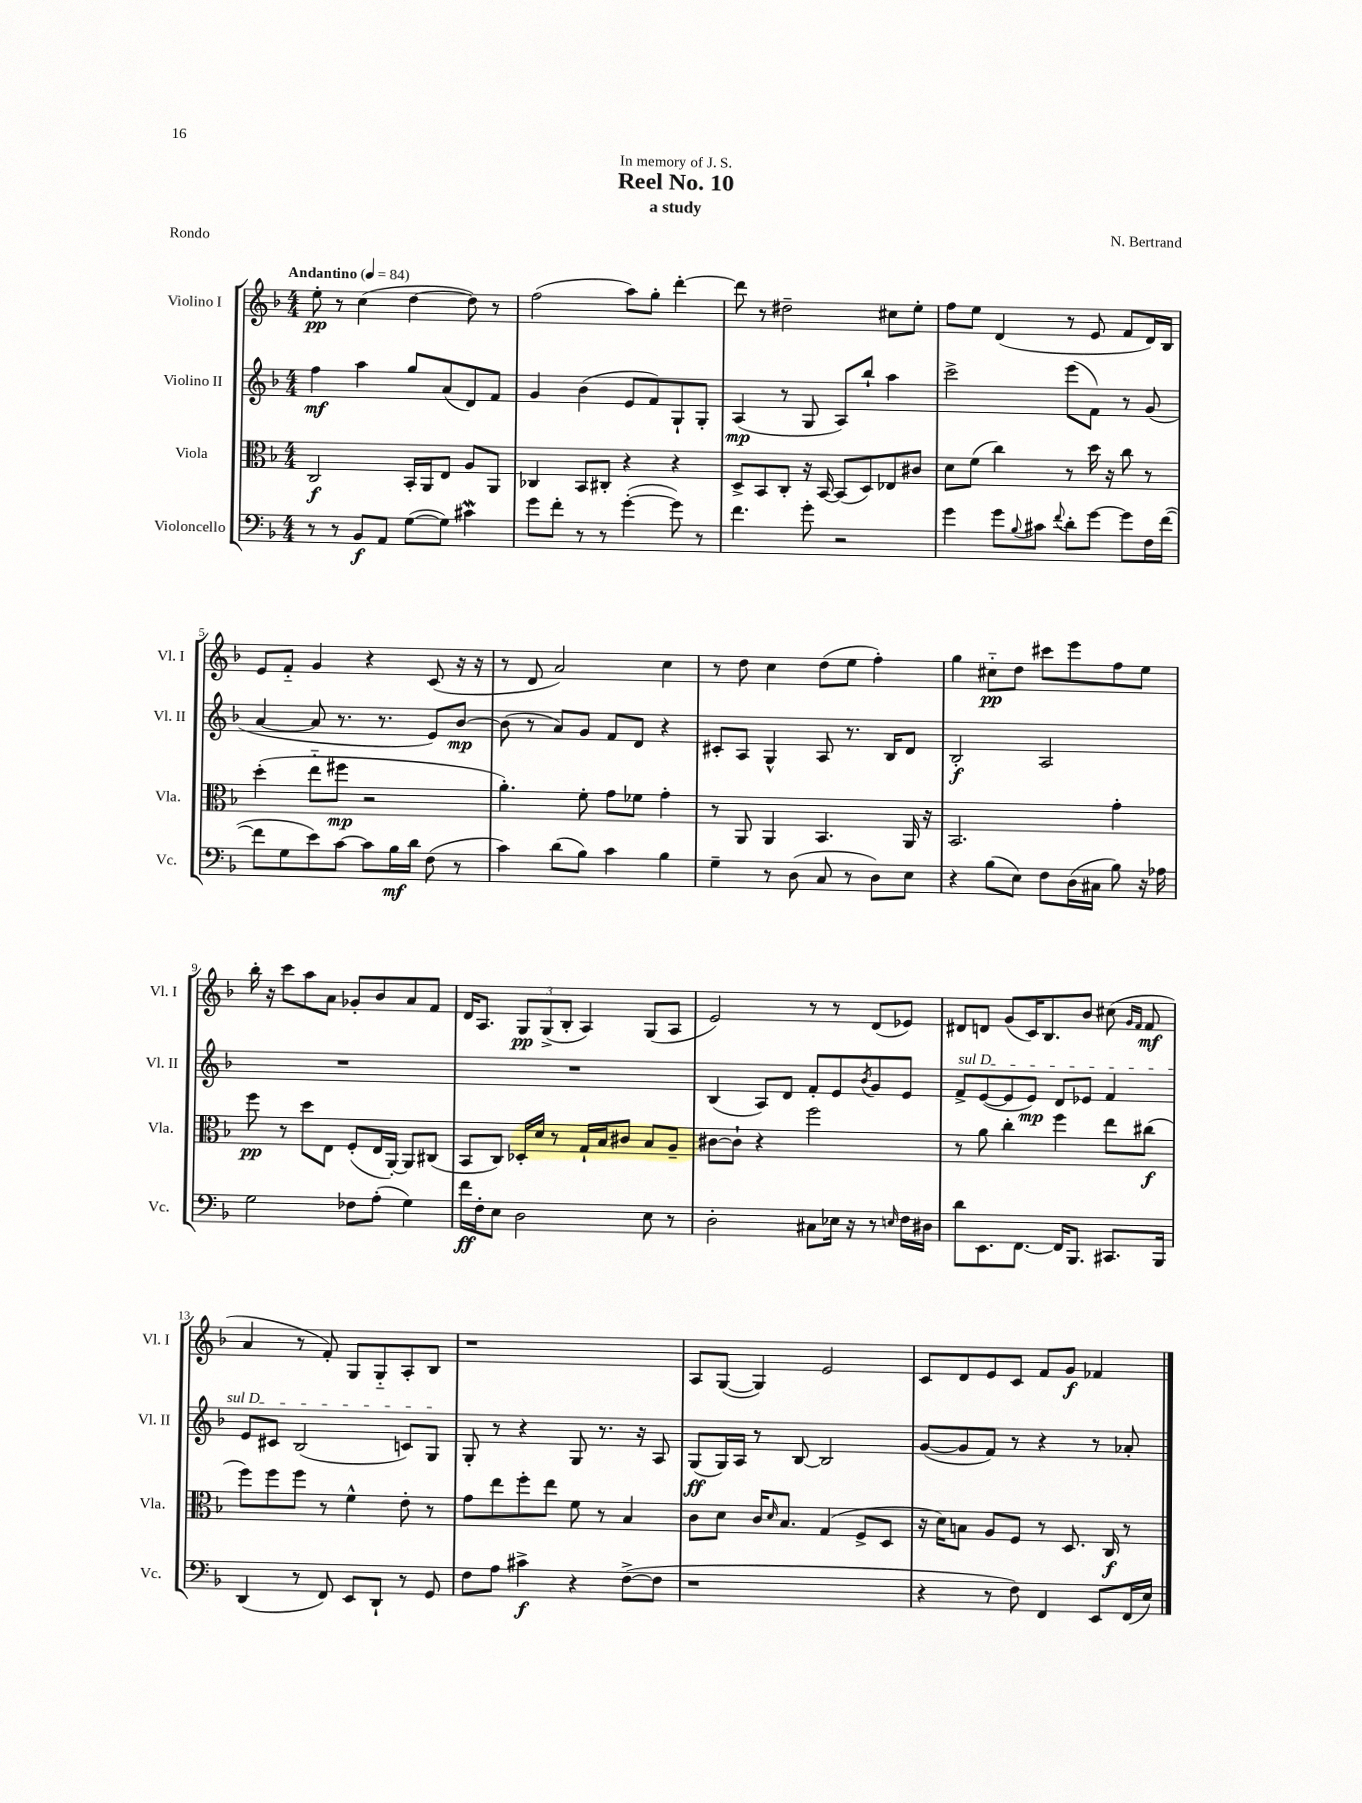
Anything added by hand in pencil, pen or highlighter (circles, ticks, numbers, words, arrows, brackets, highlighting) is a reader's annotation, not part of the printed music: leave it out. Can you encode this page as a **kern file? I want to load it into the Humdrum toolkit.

**kern	**kern	**kern	**kern
*staff4	*staff3	*staff2	*staff1
*clefF4	*clefC3	*clefG2	*clefG2
*k[b-]	*k[b-]	*k[b-]	*k[b-]
*M4/4	*M4/4	*M4/4	*M4/4
*MM84	*MM84	*MM84	*MM84
8r	2C/	4ff\	8ee'\
8r	.	.	8r
8BB-/L	.	4aa\	(4cc\
8AA/J	.	.	.
([8G\L	16BB-'/LL	8gg/L	[4dd\
.	16AA/J	.	.
8G\]J)	8E/J	(8a/	.
4c#\	8A/L	8d/)	8dd\])
.	8AA/J	8f/J	8r
=	=	=	=
8g\L	4C-/	4g/	(2ff\
8f'\J	.	.	.
8r	8BB-/L	(4b-\	.
8r	8C#'/J	.	.
([4g'\	4r	8e/L	8aa\L)
.	.	8f/)	8gg'\J
8g\])	4r	8G`/	[4ddd'\
8r	.	8G'/J	.
=	=	=	=
4.f\	8D^/L	(4A/	8ddd\]
.	8BB-/	.	8r
.	8C'/J	8r	2dd#~\
8g'\	16r	8G/	.
.	[16BB-/	.	.
2r	(8BB-/]L	8A/L)	.
.	8D/)	8bb-`/J	.
.	8E-/	4aa\	8cc#\L
.	8c#/J	.	8ee'\J
=	=	=	=
4g\	8d\L	2ccc^\	8ff\L
.	(8f\J	.	8ee\J
8g\L	4cc\)	.	(4d/
8qqB-/	.	.	.
8c#\J	.	.	.
8qqf/	.	.	.
8d'\L	8r	(8eee\L	8r
[8g\J	16dd\	8f\J)	8e/
.	16r	.	.
8g\]L	8cc\	8r	8f/L
16F\L	8r	(8g/	16d/L)
([16f\JJ	.	.	16B-/JJ
=	=	=	=
8f\]L	(4dd'\	[4a/	8e/L
8G\	.	.	8f'~/J
8e\)	8ee'~\L	8a/]	4g/
[8c\J	8ff#\J	8.r	.
8c\]L	2r	.	4r
.	.	8.r	.
16B-\L	.	.	.
16d\JJ	.	.	.
(8F\	.	8e/L)	(8c/
8r	.	[8b-/J	16r
.	.	.	16r
=	=	=	=
4c\)	4.a'\)	(8b-\]	8r
.	.	8r	8d/
(8d\L	.	8a/L)	2a/)
8B-\J)	8f'\	8g/J	.
4c\	8g\L	8f/L	.
.	8f-\J	8d/J	.
4B-\	4g'\	4r	4cc\
=	=	=	=
4G~\	8r	8c#'/L	8r
.	8AA/	8A/J	8dd\
8r	4AA/	4G^^/	4cc\
(8D\	.	.	.
8C/	4.BB-/	8A/	(8dd\L
8r	.	8.r	8ee\J
8D\L)	.	.	4ff'\)
.	.	16B-/LK	.
8E\J	16AA/	8d/J	.
.	16r	.	.
=	=	=	=
4r	2.BB-/	2B-'/	4gg\
(8B-\L	.	.	8cc#'~\L
8E\J)	.	.	8dd\J
8F\L	.	2A/	8ccc#\L
(16D\L	.	.	8eee\
16C#\JJ	.	.	.
8B-\)	4g'\	.	8ff\
16r	.	.	8ee\J
16A-\	.	.	.
=	=	=	=
2G\	8ff\	1r	16bb-'\
.	.	.	16r
.	8r	.	8ccc\L
.	8dd\L	.	8aa\
.	8E\J	.	8a\J
8F-\L	(8F'/L	.	8g-'/L
(8A'\J	16E/L	.	8b-/
.	[16AA'/JJ)	.	.
4G\)	8AA/]L	.	8a/
.	(8C#/J	.	8f/J
=	=	=	=
16f\LL	8BB-/L	1r	16d/LK
16F'\J	.	.	8.A/J
8E\J	8C/J)	.	.
2D\	16D-'/LL	.	12G/L
.	16d/JJ	.	.
.	.	.	(12G^/
.	8r	.	.
.	.	.	12B-'/J
.	16G`/LL	.	4A/)
.	16B-/J	.	.
.	8c#/J	.	.
8E\	8B-/L	.	(8G/L
8r	8A~/J	.	8A/J
=	=	=	=
2D'\	[8c#\L	(4B-/	2e/)
.	8c#`\]J	.	.
.	4r	8A/L)	.
.	.	8d/J	.
8C#\L	2ff\	8f'/L	8r
16E-\Jk	.	8e/	8r
16r	.	.	.
.	.	8qb-/	.
8r	.	8g/	(8d/L
16qqE/	.	.	.
16F\LL	.	8e/J	8e-/J)
16D#\JJ	.	.	.
=	=	=	=
8d\L	8r	8f^/L	8d#/L
8.EE\	8a\	([8e/	8d/J
.	4cc'\	8e/]	(8g/L
[8.FF\J	.	.	.
.	.	8e/J)	16c/K)
.	.	.	8.B-/
16FF/]LK	4ff\	8d/L	.
8.BBB-/J	.	.	.
.	.	8e-/J	8b-/J
8.CC#/L	8ee\L	4f/	(8cc#\
.	.	.	16qqg/LL
.	.	.	16qqf/JJ
.	(8cc#\J	.	8f/
16BBB-/Jk	.	.	.
=	=	=	=
(4DD/	8ff\L)	8e/L	4a/
.	8ff\	8c#/J	.
8r	8ff\J	(2B-/	8r
8FF/)	8r	.	8f'/)
8EE/L	4f^^\	.	8G/L
8DD`/J	.	.	8G'~/
8r	8e'\	8c/L)	8A'/
8GG/	8r	8G/J	8B-/J
=	=	=	=
8F\L	8g\L	8G'/	1r
8A\J	8ee\	8r	.
4c#^\	8ff'\	4r	.
.	8ee\J	.	.
4r	8f\	8G/	.
.	8r	8.r	.
([8F^\L	4B-/	.	.
.	.	16r	.
8F\]J	.	8A/	.
=	=	=	=
1r	8c\L	(8G/L	8A/L
.	8d\J	16G/L)	([8G/J
.	.	16A/JJ	.
.	16c/LK	8r	4G/])
.	16qqd/	.	.
.	8.B-/J	.	.
.	.	[8B-/	.
.	(4G/	2B-/]	2e/
.	8F^/L	.	.
.	8D/J	.	.
=	=	=	=
4r	16r	([8g/L	8c/L
.	16d\LK)	.	.
.	8B\J	8g/]	8d/
8r	8A/L	8f/J)	8e/
8F\)	8F/J	8r	8c/J
4FF/	8r	4r	8f/L
.	8.D/	.	8g/J
8EE/L	.	8r	4f-/
.	16C/	.	.
(16FF/L	8r	8a-'/	.
16E/JJ)	.	.	.
==	==	==	==
*-	*-	*-	*-
